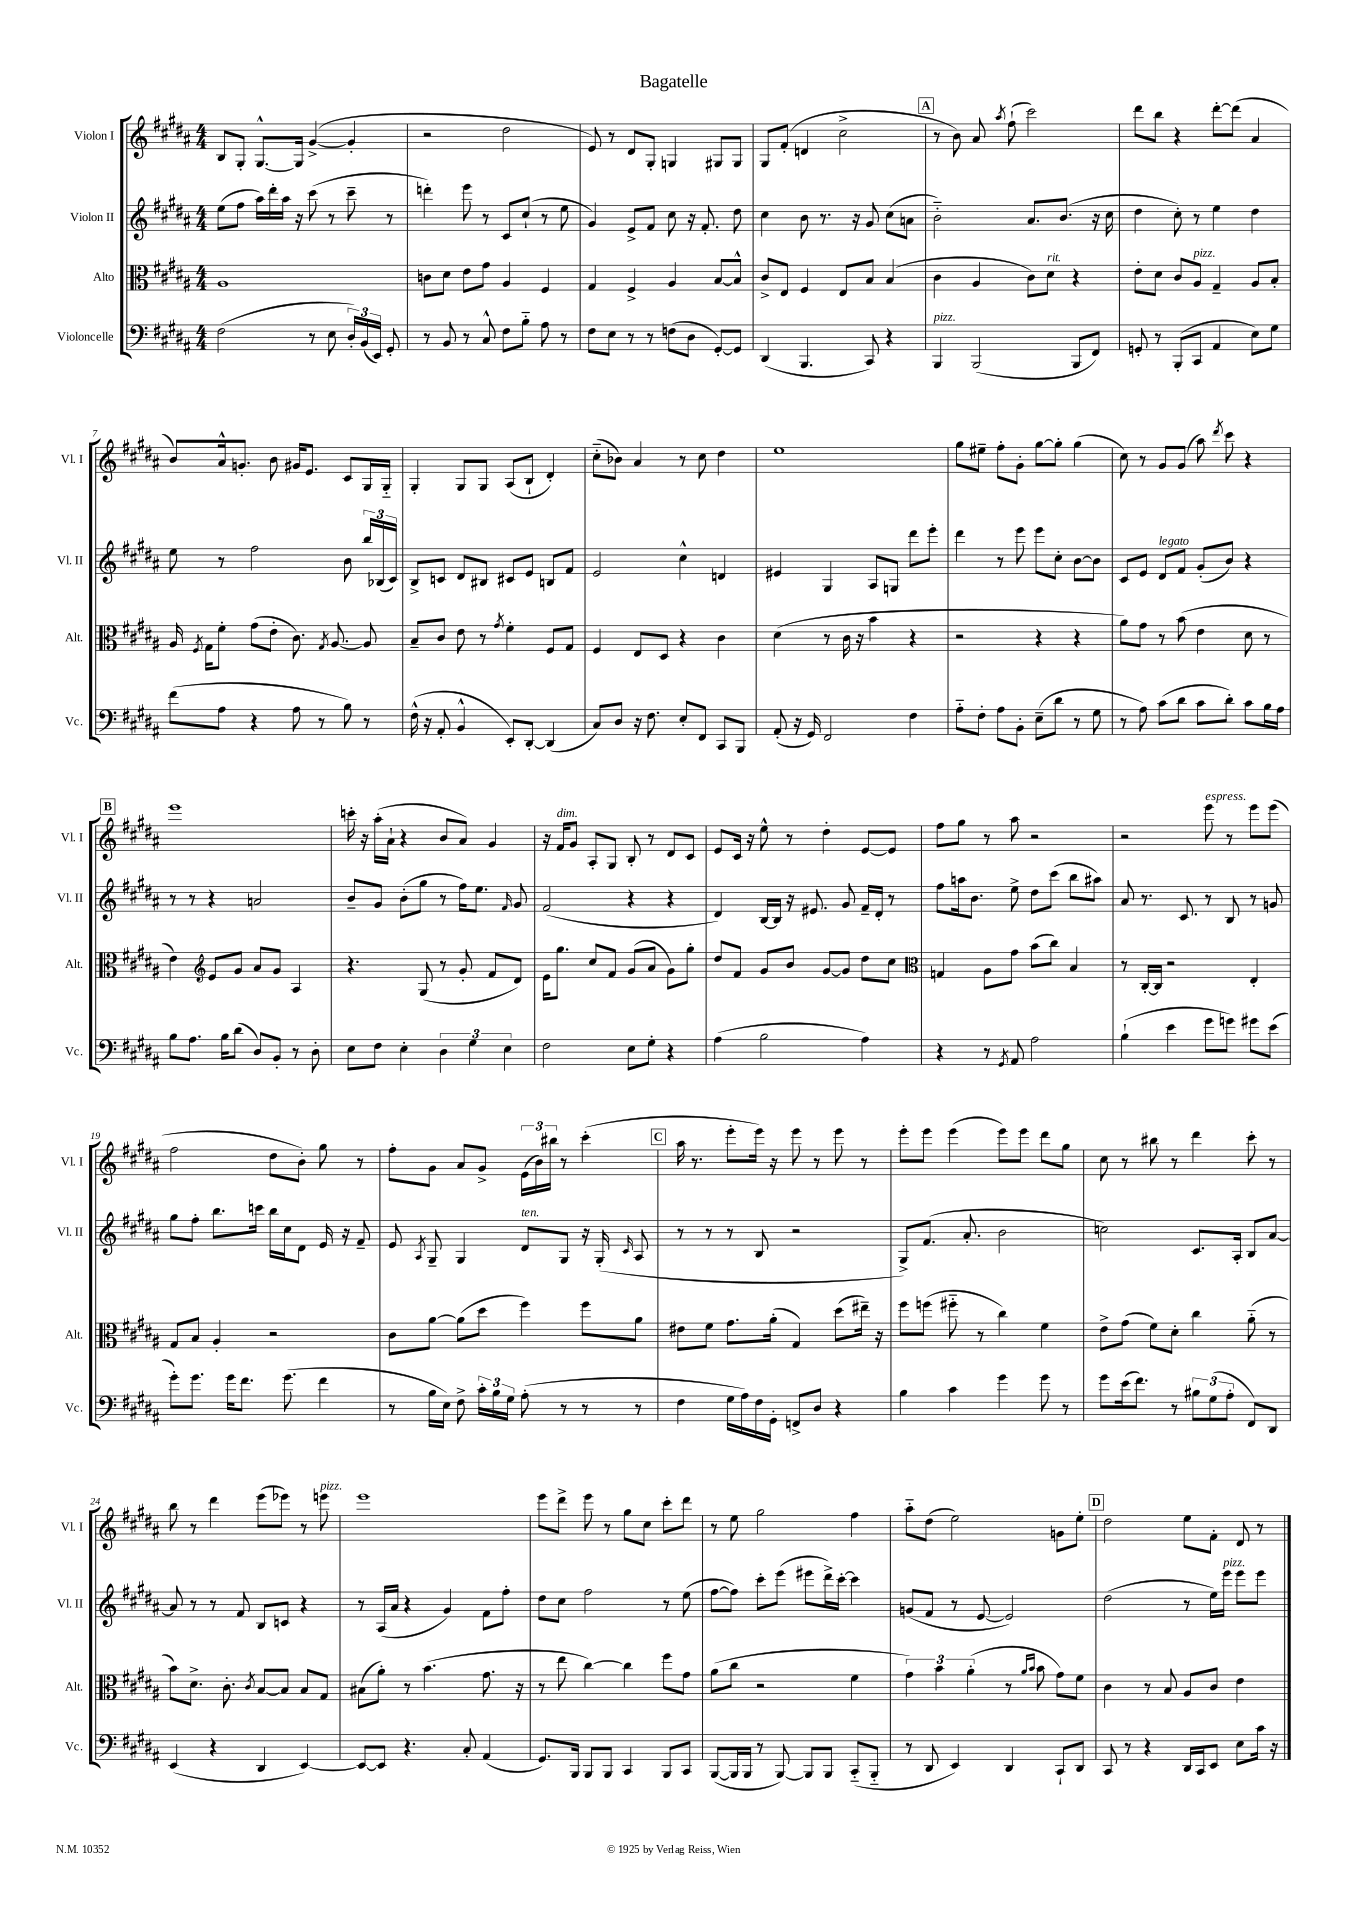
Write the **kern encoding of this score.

**kern	**kern	**kern	**kern
*part4	*part3	*part2	*part1
*staff4	*staff3	*staff2	*staff1
*I"Violoncelle	*I"Alto	*I"Violon II	*I"Violon I
*I'Vc.	*I'Alt.	*I'Vl. II	*I'Vl. I
*clefF4	*clefC3	*clefG2	*clefG2
*k[f#c#g#d#a#]	*k[f#c#g#d#a#]	*k[f#c#g#d#a#]	*k[f#c#g#d#a#]
*M4/4	*M4/4	*M4/4	*M4/4
=1	=1	=1	=1
(2F#\	1A#	(8ee\L	8B/L
.	.	8ff#\J	8G#'/J
.	.	16aa#\LL)	[8.G#^^/L
.	.	16ddd#'\	.
.	.	16aa#\JJ	.
.	.	16r	16G#/Jk]
8r	.	(8ccc#\	([4g#^/
8E\	.	8r	.
24D#'/LL)	.	8ccc#~\	4g#'/]
(24BB/	.	.	.
24EE/JJ)	.	.	.
8GG#'/	.	8r	.
=2	=2	=2	=2
8r	8cn\L	4dddn'\)	2r
8BB/	8d#\J	.	.
8r	8e\L	8eee\	.
8C#^^/	8g#\J	8r	.
8F#\L	4A#/	8c#/L	2dd#\
8B\J	.	(8cc#`/J	.
8A#\	4F#/	8r	.
8r	.	8ee\	.
=3	=3	=3	=3
8F#\L	4G#/	4g#/)	8e/)
8E\J	.	.	8r
8r	4F#^/	8e^/L	8d#/L
8r	.	8f#/J	8G#'/J
(8Fn\L	4A#/	8cc#\	4Gn/
8D#\J	.	16r	.
.	.	8.f#'/	.
[8GG#'/L)	[8B/L	.	8G#X/L
8GG#/J]	8B^^/J]	8dd#\	8G#/J
=4	=4	=4	=4
(4DD#/	8c#^/L	4cc#\	8G#/L
.	8E/J	.	(8f#'/J
4.BBB/	4F#/	8b\	4dn/
.	.	8.r	.
.	8E/L	.	2cc#^\
.	.	16r	.
8CC#/)	8B/J	8g#/	.
4r	(4B/	(8cc#\L	.
.	.	8an\J	.
!!LO:REH:place=s1:t=A
=5	=5	=5	=5
!LO:TX:a:i:t=pizz.	!	!	!
4BBB/	4c#\	2b\)	8r
.	.	.	8b\)
(2BBB/	4A#/	.	8a#/
.	.	.	8qaa#/
.	.	.	(8ff#`\
.	8c#\L)	8.a#/L	2ccc#\)
!	!LO:TX:a:i:t=rit.	!	!
.	8d#\J	.	.
.	.	(8.b/J	.
8BBB/L	4r	.	.
8FF#/J)	.	16r	.
.	.	16cc#\	.
=6	=6	=6	=6
8GGn'/	8e'\L	4dd#\	8ddd#\L
8r	8d#\J	.	8bb\J
(8BBB'/L	8c#/L	8cc#'\)	4r
!	!LO:TX:a:i:t=pizz.	!	!
8CC#/J	8A#/J	8r	.
4AA#/	4G#~/	4ee\	[8ddd#'\L
.	.	.	(8ddd#\J]
8E\L)	8A#/L	4dd#\	4a#/
8G#\J	8B'/J	.	.
!!LO:LB:g=z
=7	=7	=7	=7
(8f#\L	16A#/	8ee\	8b/L)
.	8qF#/	.	.
.	16G#\KL	.	.
8A#\J	8f#'\J	8r	16a#^^/k
.	.	.	8.gn'/J
4r	(8g#\L	2ff#\	.
.	8e'\J	.	8b\
8A#\	8.c#\)	.	16g#X/KL
.	.	.	8.e/J
8r	.	.	.
.	8qG#/	.	.
.	[8.A#/	.	.
8B\)	.	8b\	8c#/L
8r	8A#/]	24bb/LL	16G#/L
.	.	(24B-X/	.
.	.	.	16G#/JJ
.	.	24c#/JJ)	.
=8	=8	=8	=8
(16F#^^\	8B~/L	8B^/L	4G#'/
16r	.	.	.
8AA#'/	8c#/J	8cn/J	.
4BB^^/	8e\	8d#/L	8G#/L
.	8r	8B#X/J	8G#/J
.	8qg#/	.	.
8EE'/L)	4f#'\	8c#X/L	(8A#/L
[8DD#'/J	.	8e/J	8B`/J
(4DD#/]	8F#/L	8Bn/L	4d#'/)
.	8G#/J	8f#/J	.
=9	=9	=9	=9
8C#/L)	4F#/	2e/	(8cc#\L
8D#/J	.	.	8b-X\J)
16r	8E/L	.	4a#/
8.F#\	.	.	.
.	8D#/J	.	.
8E'/L	4r	4cc#^^\	8r
8FF#/J	.	.	8cc#\
8CC#/L	4c#\	4dn/	4dd#\
8BBB/J	.	.	.
=10	=10	=10	=10
(8AA#'/	(4d#\	4e#X/	1ee
16r	.	.	.
16GG#/)	.	.	.
2FF#/	8r	4G#/	.
.	16c#\	.	.
.	16r	.	.
.	4b\	8A#/L	.
.	.	8Gn/J	.
4F#\	4r	8ddd#\L	.
.	.	8eee'\J	.
=11	=11	=11	=11
8A#\L	2r	4ddd#\	8gg#\L
8F#'\J	.	.	8ee#X~\J
8A#\L	.	8r	8ff#'\L
8BB'\J	.	8eee\	8g#'\J
(8E~\L	4r	8eee\L	[8gg#\L
8d#\J	.	8cc#'\J	8gg#'\J]
8r	4r	[8b\L	(4gg#\
8G#\	.	8b\J]	.
=12	=12	=12	=12
8r	8a#\L)	8c#/L	8cc#\)
8A#\)	8g#\J	8e/J	8r
!	!	!LO:TX:a:i:t=legato	!
(8c#\L	8r	8d#/L	8g#/L
8d#\J	(8b\	8f#/J	(8g#/J
8c#\L	4e\	(8g#'/L	8aa#\)
.	.	.	8qddd#/
8d#'\J)	.	8b/J)	8ccc#\
8c#\L	8d#\	4r	4r
16B\L	8r	.	.
16A#\JJ	.	.	.
!!LO:LB:g=z
!!LO:REH:place=s1:t=B
=13	=13	=13	=13
8B\L	4e\)	8r	1eee
8.A#\J	.	8r	.
*	*clefG2	*	*
.	8e/L	4r	.
16B\KL	.	.	.
(8d#\J	8g#/J	.	.
8D#/L)	8a#/L	2an/	.
8BB'/J	8g#/J	.	.
8r	4A#/	.	.
8D#'\	.	.	.
=14	=14	=14	=14
8E\L	4.r	8b~/L	16cccn'\
.	.	.	16r
8F#\J	.	8g#/J	(16aa#'\LL
.	.	.	16a#`\JJ
4E'\	.	(8b'\L	4r
.	(8G#/	8gg#\J	.
6D#\	8r	8r	8b/L
.	8g#'/	16ff#\KL)	8a#/J)
6G#\	.	.	.
.	.	8.ee\J	.
.	8f#/L	.	4g#/
6E\	.	.	.
.	.	16qqf#/	.
.	8d#/J)	8g#/	.
=15	=15	=15	=15
2F#\	16e\KL	(2f#/	16r
!	!	!	!LO:TX:a:i:t=dim.
.	8.gg#\J	.	16f#/KL
.	.	.	8g#/J
.	8cc#/L	.	8A#'/L
.	8f#/J	.	8G#/J
8E\L	(8g#/L	4r	8B'/
8G#'\J	8a#/J	.	8r
4r	8g#\L)	4r	8d#/L
.	8gg#'\J	.	8c#/J
=16	=16	=16	=16
(4A#\	8dd#/L	4d#/)	8e/L
.	8f#/J	.	16c#/Jk
.	.	.	16r
2B\	8g#/L	[16B/LL	8ee^^\
.	.	16B/JJ]	.
.	8b/J	16r	8r
.	.	8.e#X/	.
.	[8g#/L	.	4dd#'\
.	8g#/J]	8g#/	.
4A#\)	8dd#\L	16f#~/LL	[8e/L
.	.	16d#'/JJ	.
.	8cc#\J	8r	8e/J]
=17	=17	=17	=17
*	*clefC3	*	*
4r	4Gn/	8ff#\L	8ff#\L
.	.	16aan\k	8gg#\J
.	.	8.b\J	.
8r	8A#\L	.	8r
8qGG#/	.	.	.
8AA#/	8g#\J	8ee^\	8aa#\
2A#\	(8b\L	8dd#\L	2r
.	8cc#\J)	(8ccc#\J	.
.	4B/	8bb\L	.
.	.	8aa#X\J)	.
=18	=18	=18	=18
(4B`\	8r	8a#/	2r
.	[16C#'/LL	8.r	.
.	16C#/JJ]	.	.
4e\	2r	.	.
.	.	8.c#/	.
!	!	!	!LO:TX:a:i:t=espress.
8g#\L	.	8r	8eee\
8gn\J)	.	8B/	8r
8g#X\L	4E'/	8r	8eee\L
(8e\J	.	8gn/	(8eee\J
!!LO:LB:g=z
=19	=19	=19	=19
8g#'\L)	8G#/L	8gg#\L	2ff#\
8.g#\J	8B/J	8ff#'\J	.
.	4A#'/	8.bb\L	.
16g#\KL	.	.	.
8.f#\J	.	.	.
.	.	16cccn\Jk	.
.	2r	16bb\LL	8dd#\L
(8.g#\	.	16cc#\J	.
.	.	8d#\J	8b'\J)
4f#\	.	16e/	8gg#\
.	.	16r	.
.	.	8f#~/	8r
=20	=20	=20	=20
8r	8c#\L	8e/	8ff#'\L
.	.	8qA#/	.
16B\LL	[8a#\J	8G#~/	8g#\J
16E\JJ)	.	.	.
8F#^\	(8a#\L]	4G#/	8a#/L
24c#'\LL	8dd#\J	.	8g#^/J
24B\	.	.	.
24G#\JJ	.	.	.
!	!	!LO:TX:a:i:t=ten.	!
(8A#'\	4ff#\)	8d#/L	(24e\LL
.	.	.	24b\)
.	.	.	24bb#X\JJ
8r	.	8G#/J	8r
8r	8ff#\L	16r	(4ccc#'\
.	.	(16G#'/	.
.	.	16qqc#/	.
8r	8a#\J	8A#/	.
!!LO:REH:place=s1:t=C
=21	=21	=21	=21
4F#\	8e#X\L	8r	16aa#\
.	.	.	8.r
.	8f#\J	8r	.
16G#\LL	8.g#\L	8r	8eee'\L
16A#\)	.	.	.
16F#\	.	8B/	16eee\Jk)
16GG#'\JJ	(16a#'\Jk	.	16r
8FFn^/L	4G#/)	2r	8eee\
8D#/J	.	.	8r
4r	(8dd#\L	.	8eee\
.	16ee#X~\Jk)	.	8r
.	16r	.	.
=22	=22	=22	=22
4B\	8ff#\L	8G#^/L)	8eee'\L
.	(8ffn\J	(8.f#/J	8eee\J
4c#\	8ff#X\	.	(4eee\
.	.	8.a#'/	.
.	8r	.	.
4g#\	4cc#\)	2b\	8eee\L)
.	.	.	8eee\J
8g#\	4f#\	.	8ddd#\L
8r	.	.	8gg#\J
=23	=23	=23	=23
8g#\L	8e^\L	2ccn\)	8cc#\
(16e\k	(8g#\J	.	8r
8.f#\J)	.	.	.
.	8f#\L)	.	8bb#X\
8r	8d#'\J	.	8r
12B#X\L	4cc#\	8.c#/L	4ddd#\
(12G#\	.	.	.
12A#'\J	.	.	.
.	.	16A#'/Jk	.
8FF#/L)	(8a#\	8B/L	8ccc#'\
8DD#/J	8r	[8a#/J	8r
!!LO:LB:g=z
=24	=24	=24	=24
(4EE/	8b\L)	8a#/]	8bb\
.	8.d#^\J	8r	8r
4r	.	8r	4ddd#\
.	8.c#'\	.	.
.	.	8f#/	.
.	8qc#/	.	.
4DD#/	[8B/L	8B/L	(8eee\L
.	8B/J]	8cn/J	8eee-X\J)
[4EE/)	8B/L	4r	8r
!	!	!	!LO:TX:a:i:t=pizz.
.	8G#/J	.	8eeen\
=25	=25	=25	=25
8EE/L_	(8B#X\L	8r	1eee
8EE/J]	8a#'\J)	(16A#/LL	.
.	.	16a#/JJ	.
4.r	8r	4r	.
.	(4.b\	.	.
.	.	4g#/)	.
8C#'/	.	.	.
(4AA#/	8.g#\	8f#\L	.
.	.	8ff#'\J	.
.	16r	.	.
=26	=26	=26	=26
8.GG#/L)	8r	8dd#\L	8eee\L
.	8ee\	8cc#\J	8ddd#^\J
16BBB/Jk	.	.	.
8BBB/L	[4cc#\)	2ff#\	8eee\
8BBB/J	.	.	8r
4CC#/	4cc#\]	.	8gg#\L
.	.	.	8cc#\J
8BBB/L	8ff#\L	8r	8ccc#'\L
8CC#/J	8g#\J	(8ee\	8ddd#\J
=27	=27	=27	=27
([8BBB/L	(8a#\L	[8ff#\L	8r
16BBB/L]	8cc#\J	8ff#\J])	8ee\
16BBB/JJ	.	.	.
8r	2r	8ccc#'\L	2gg#\
[8BBB/)	.	(8eee\J	.
8BBB/L]	.	8eee#X\L	.
8BBB/J	.	16ddd#^\L)	.
.	.	[16ccc#'\JJ	.
(8CC#/L	4f#\	4ccc#\]	4ff#\
8BBB/J	.	.	.
=28	=28	=28	=28
8r	6g#\)	(8gn/L	8aa#\L
8DD#/	.	8f#/J	(8dd#\J
.	6b\	.	.
4EE/)	.	8r	2ee\)
.	(6a#'\	.	.
.	.	[8e/	.
4DD#/	8r	2e/])	.
.	16qqa#/LL	.	.
.	16qqb/JJ	.	.
.	8b\	.	.
8CC#`/L	8g#\L)	.	8gn\L
8DD#/J	8f#\J	.	8ee'\J
!!LO:REH:place=s1:t=D
=29	=29	=29	=29
8CC#/	4c#\	(2dd#\	2dd#\
8r	.	.	.
4r	8r	.	.
.	8B/	.	.
16DD#/LL	8A#/L	8r	8ee\L
16CC#/J	.	.	.
8EE/J	8c#/J	16ee\LL)	8f#'\J
!	!	!LO:TX:a:i:t=pizz.	!
.	.	16eee\JJ	.
8E\L	4e\	8eee\L	8d#/
16c#\Jk	.	8eee\J	8r
16r	.	.	.
==	==	==	==
*-	*-	*-	*-
